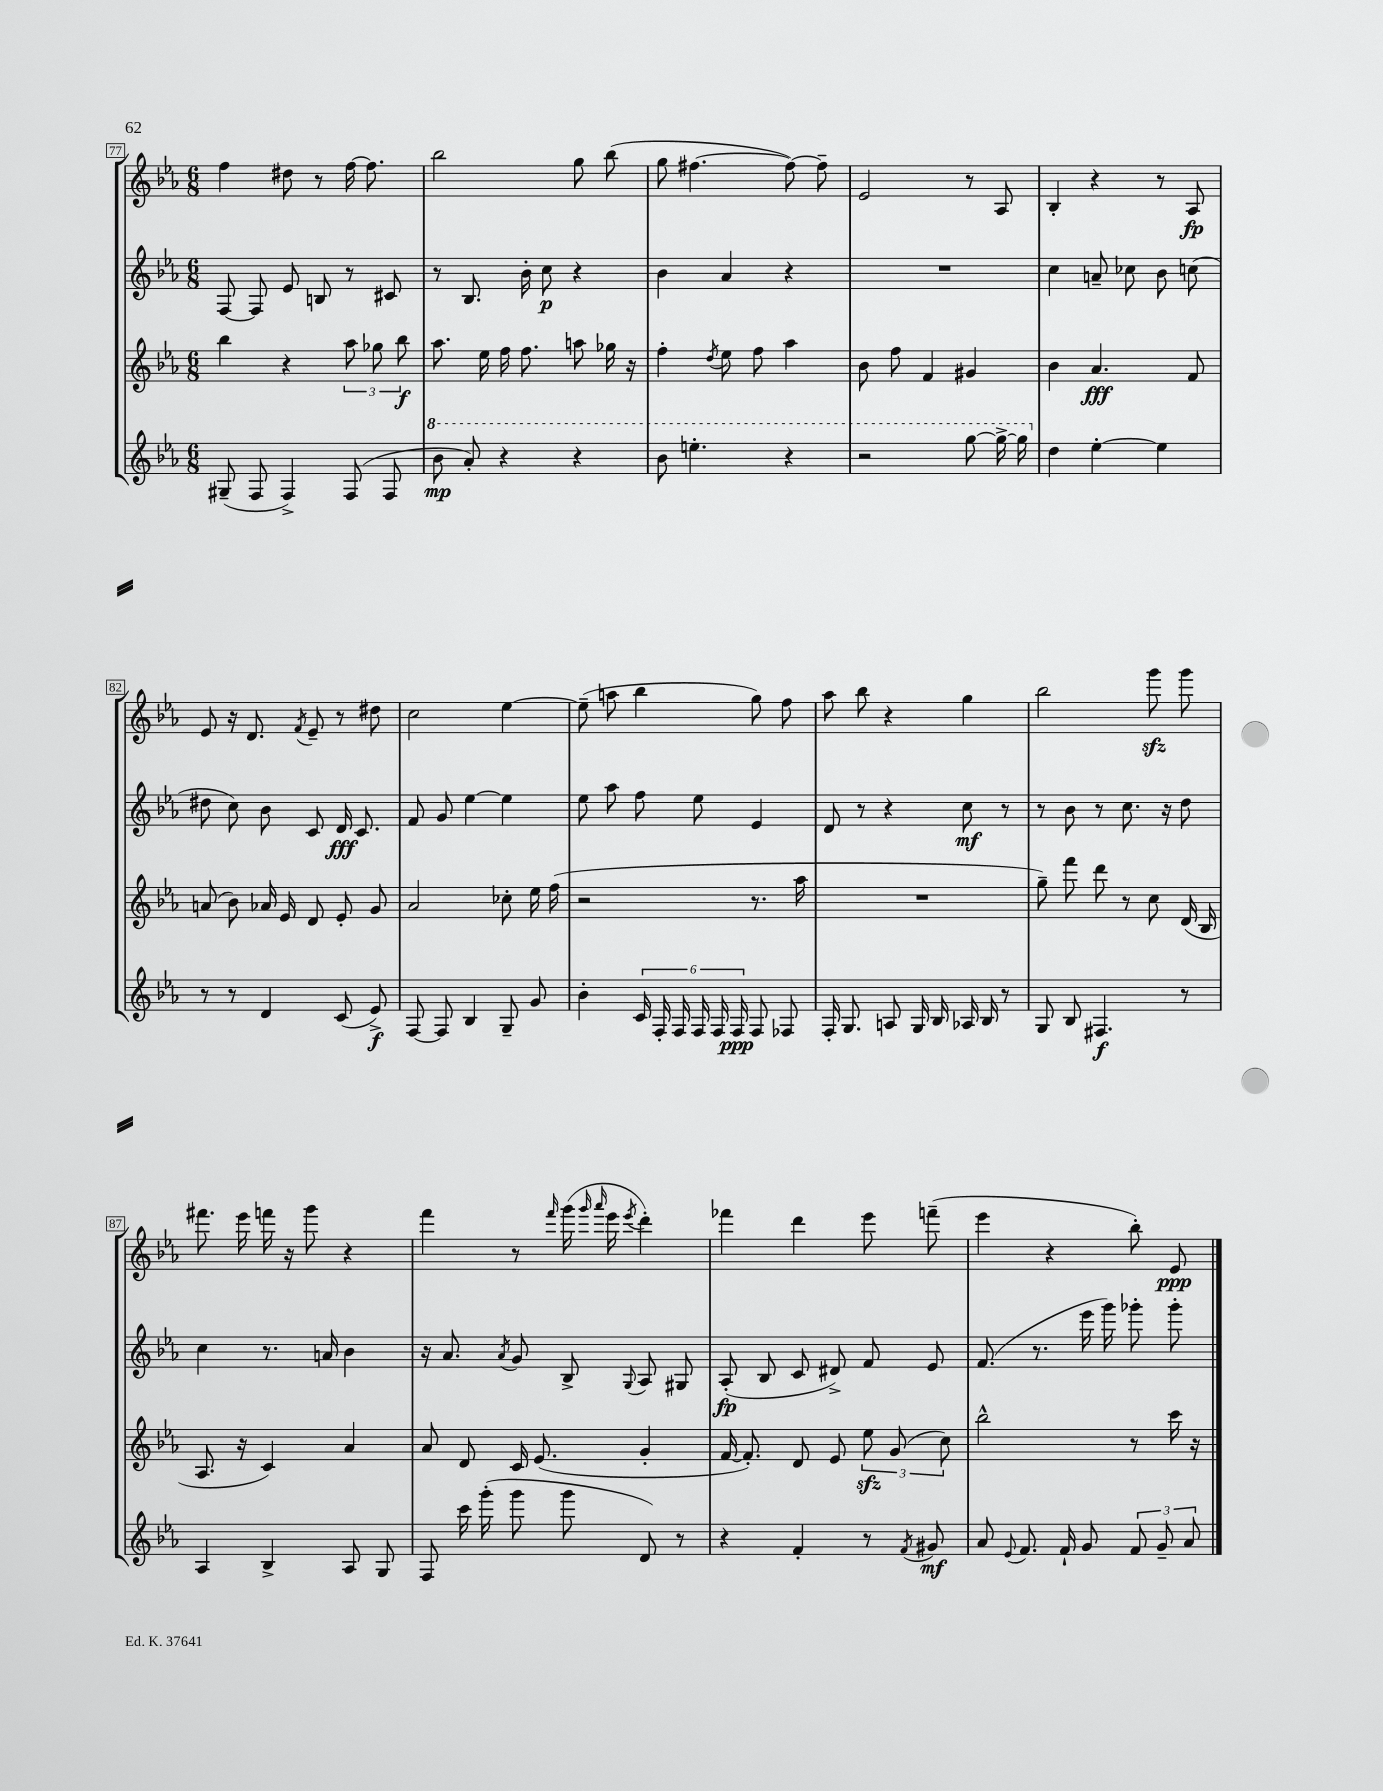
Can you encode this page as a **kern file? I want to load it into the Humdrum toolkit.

**kern	**kern	**kern	**kern
*staff4	*staff3	*staff2	*staff1
*clefG2	*clefG2	*clefG2	*clefG2
*k[b-e-a-]	*k[b-e-a-]	*k[b-e-a-]	*k[b-e-a-]
*M6/8	*M6/8	*M6/8	*M6/8
(8G#~	4bb-	[8F	4ff
8F	.	8F]	.
4F^)	4r	8e-	8dd#
.	.	8B	8r
(8F	12aa-	8r	[16ff
.	.	.	8.ff]
.	12gg-	.	.
8F	.	8c#	.
.	12bb-	.	.
=	=	=	=
8bb-	8.aa-	8r	2bb-
8aa-')	.	8.B-	.
.	16ee-	.	.
4r	16ff	.	.
.	8.ff	16b-'	.
.	.	8cc	.
4r	8aa	4r	8gg
.	16gg-	.	(8bb-
.	16r	.	.
=	=	=	=
8bb-	4ff'	4b-	8gg
4.eee'	.	.	[4.ff#
.	8qdd	.	.
.	8ee-	4a-	.
.	8ff	.	.
4r	4aa-	4r	8ff#_)
.	.	.	8ff#~]
=	=	=	=
2r	8b-	2.r	2e-
.	8ff	.	.
.	4f	.	.
[8ggg	4g#	.	8r
16ggg^_	.	.	8A-
16ggg]	.	.	.
=	=	=	=
4dd	4b-	4cc	4B-'
[4ee-'	4.a-	8a~	4r
.	.	8cc-	.
4ee-]	.	8b-	8r
.	8f	(8cc	8A-
=	=	=	=
8r	(8a	8dd#	8e-
8r	8b-)	8cc)	16r
.	.	.	8.d
4d	16a-	8b-	.
.	16e-	.	.
.	.	.	8qf
.	8d	8c	8e-~
(8c	8e-'	16d	8r
.	.	8.c	.
8e-^)	8g	.	8dd#
=	=	=	=
[8F	2a-	8f	2cc
8F]	.	8g	.
4B-	.	[4ee-	.
8G~	8cc-'	4ee-]	[4ee-
8g	16ee-	.	.
.	(16ff	.	.
=	=	=	=
4b-'	2r	8ee-	(8ee-~]
.	.	8aa-	8aa
24c	.	8ff	4bb-
24F'	.	.	.
24F	.	.	.
24F	.	8ee-	.
24F	.	.	.
24F	.	.	.
8F	8.r	4e-	8gg)
8F-	.	.	8ff
.	16aa-	.	.
=	=	=	=
16F'	2.r	8d	8aa-
8.G	.	.	.
.	.	8r	8bb-
8A	.	4r	4r
16G	.	.	.
16B-	.	.	.
16A-	.	8cc	4gg
16B-	.	.	.
8r	.	8r	.
=	=	=	=
8G	8gg~)	8r	2bb-
8B-	8fff	8b-	.
4.F#	8ddd	8r	.
.	8r	8.cc	.
.	8cc	.	8ggg
.	.	16r	.
8r	(16d	8dd	8ggg
.	16B-	.	.
=	=	=	=
4A-	8.A-	4cc	8.fff#
.	16r	.	16eee-
4B-^	4c)	8.r	16fff
.	.	.	16r
.	.	.	8ggg
.	.	16a	.
8A-	4a-	4b-	4r
8G	.	.	.
=	=	=	=
8F	8a-	16r	4fff
.	.	8.a-	.
16ccc	8d	.	.
(16ggg'	.	.	.
.	.	8qa-	.
8ggg	16c	8g	8r
.	(8.e-	.	.
.	.	.	16qqfff
8ggg	.	8B-^	(16ggg
.	.	.	16qqggg
.	.	.	16qqaaa-
.	.	.	16eee-
.	.	8qqG	8qeee-
8d)	4g'	8A-	4ddd')
8r	.	8G#	.
=	=	=	=
4r	[16f	(8A-'	4fff-
.	8.f'])	.	.
.	.	8B-	.
4f'	8d	8c	4ddd
.	8e-	8d#^)	.
8r	12ee-	8f	8eee-
.	(12g	.	.
8qf	.	.	.
8g#	.	8e-	(8fff~
.	12cc)	.	.
=	=	=	=
8a-	2bb-^^	(8.f	4eee-
8qqe-	.	.	.
8.f	.	.	.
.	.	8.r	.
.	.	.	4r
16f`	.	.	.
8g	.	16eee-	.
.	.	16ggg)	.
12f	8r	8ggg-'	8bb-')
12g~	.	.	.
.	16ccc	8ggg-'	8e-
12a-	.	.	.
.	16r	.	.
==	==	==	==
*-	*-	*-	*-
